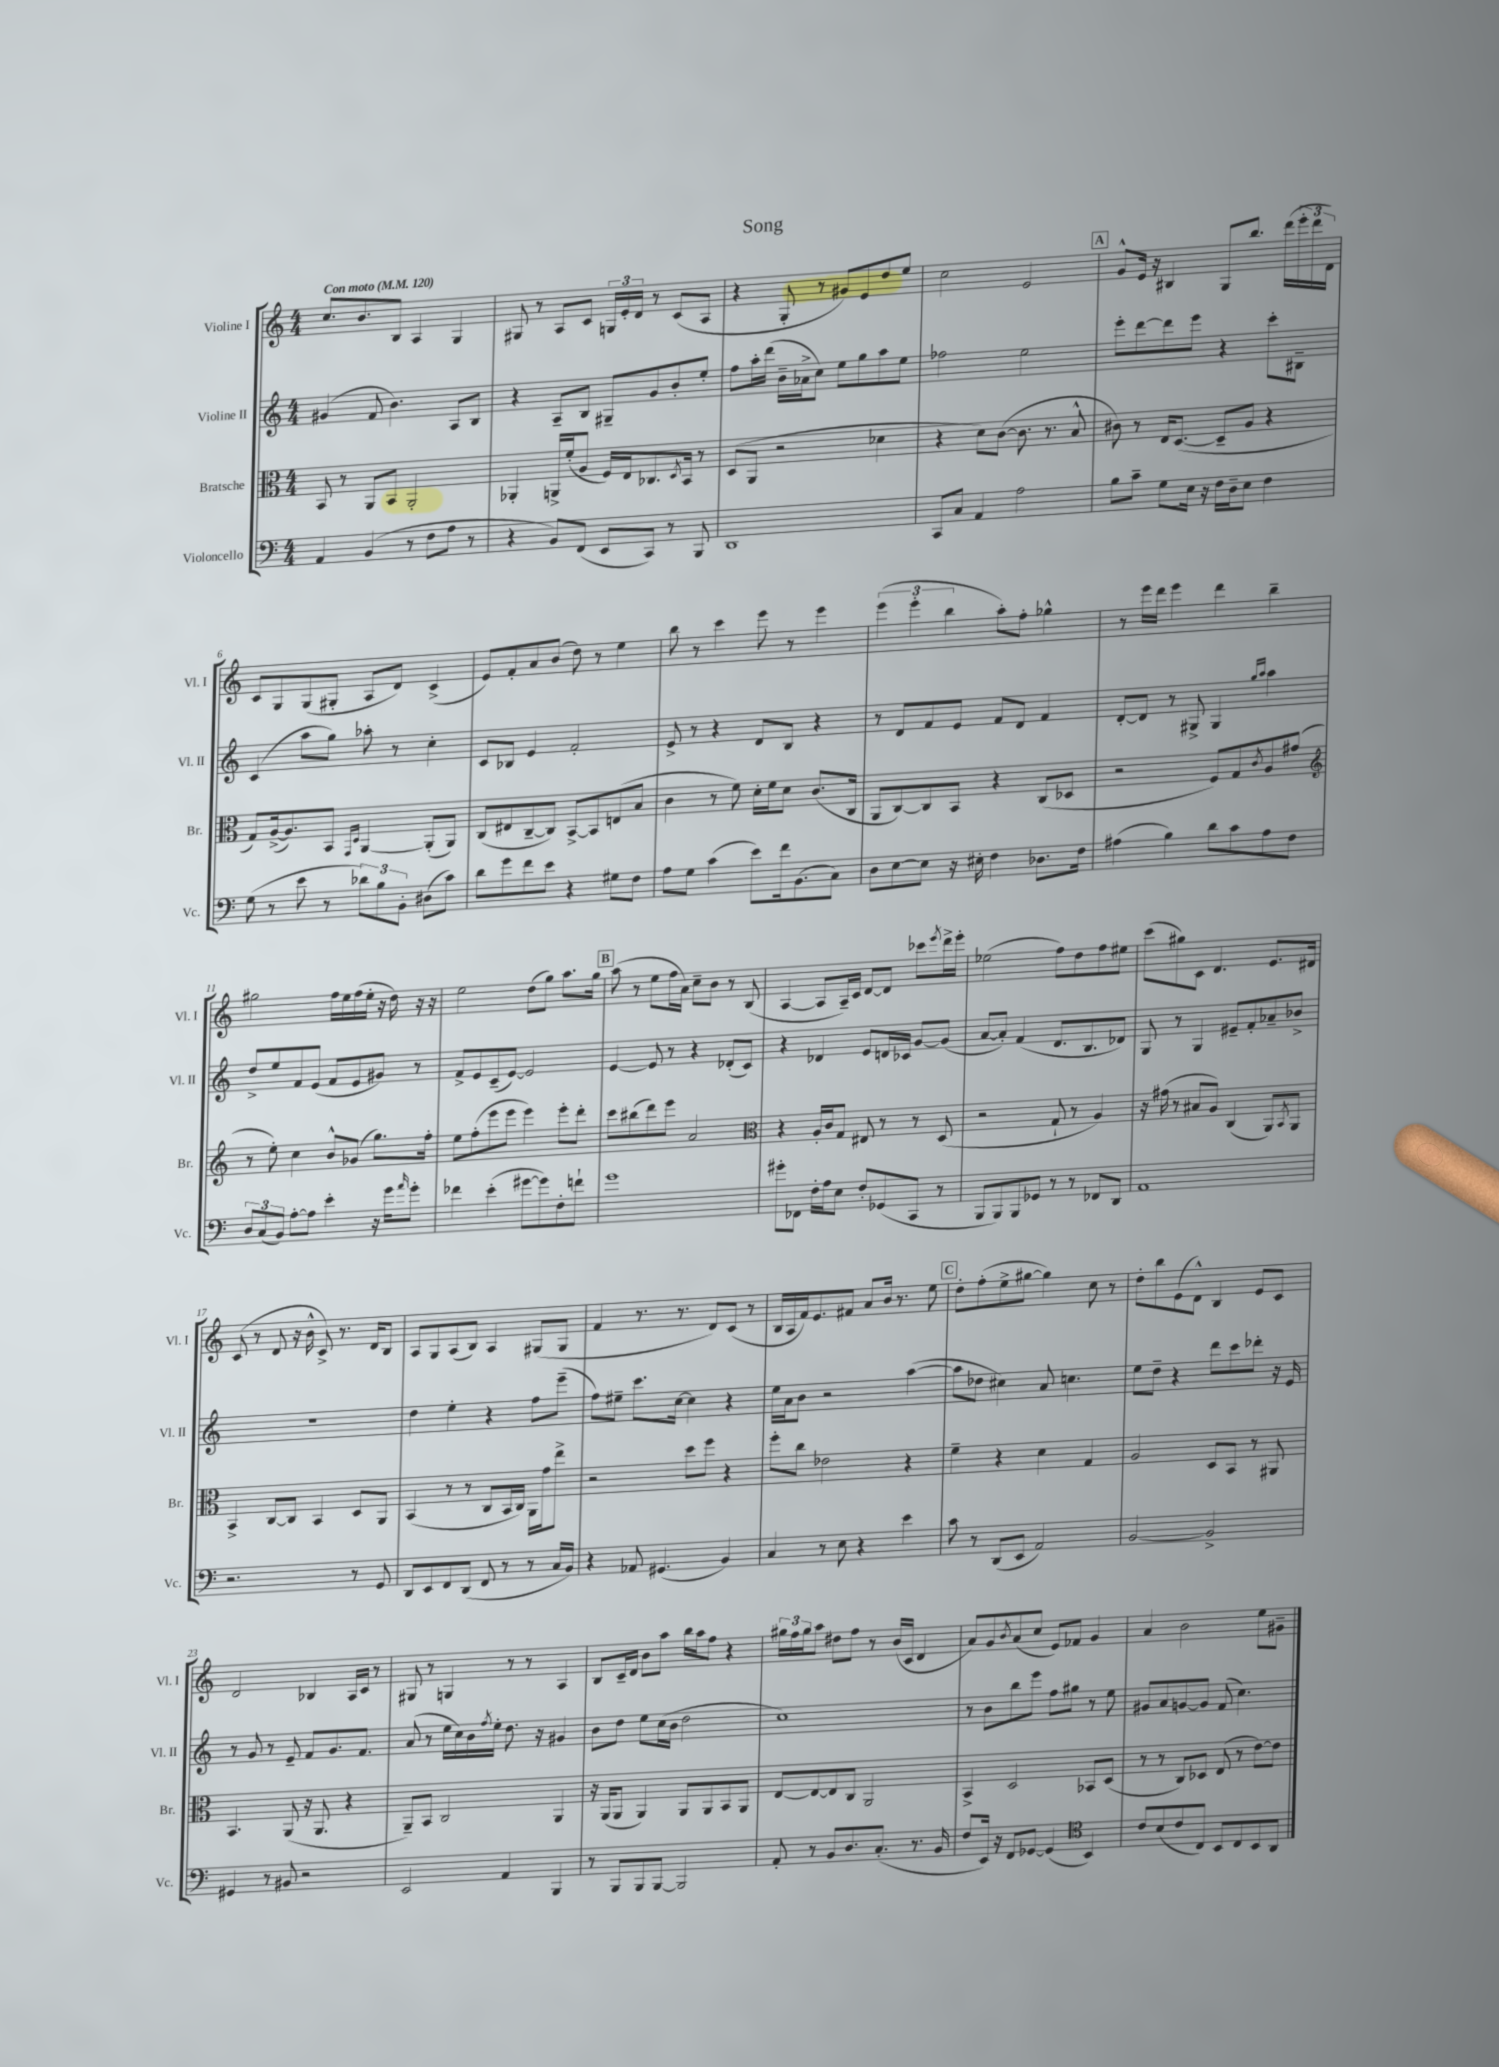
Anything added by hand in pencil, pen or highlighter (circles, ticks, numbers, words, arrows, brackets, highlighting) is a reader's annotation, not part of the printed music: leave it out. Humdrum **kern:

**kern	**kern	**kern	**kern
*staff4	*staff3	*staff2	*staff1
*clefF4	*clefC3	*clefG2	*clefG2
*k[]	*k[]	*k[]	*k[]
*M4/4	*M4/4	*M4/4	*M4/4
*MM120	*MM120	*MM120	*MM120
4AA	8BB	(4g#	8.cc
.	8r	.	.
.	.	.	8.b
(4BB	8AA	8f	.
.	8BB	4.b)	8B
8r	2AA'	.	4A
8F	.	.	.
8A	.	8A	4G
8r	.	8B	.
=	=	=	=
4r	4AA-'	4r	8G#
.	.	.	8r
8BB)	16AA^	8A~	8A
.	(16f'	.	.
(8FF	8A	8B	8c
8EE	16F)	8G#~	24G
.	.	.	24e'
.	16E	.	.
.	.	.	24d
8CC)	8.C-	8g	8r
8r	.	8b'	(8c
.	8qD	.	.
.	16BB	.	.
8BBB	8r	8ee'	8A
=	=	=	=
1DD	(8D	8ff	4r
.	8AA	16aa'	.
.	.	(16ddd	.
.	2r	16b~	8G'
.	.	16a-^	.
.	.	8cc)	8r
.	.	8ee	8g#)
.	.	8gg	8e
.	4d-	8aa	8dd
.	.	8ee	8ee
=	=	=	=
8CC	4r	2ff-	2cc
8C	.	.	.
4AA	8d)	.	.
.	([8c	.	.
2A	8.c]	2ee	2e
.	8.r	.	.
.	8B^^	.	.
=	=	=	=
8B	8c#)	8eee'	8g^^
8c~	8r	[8ddd	16e
.	.	.	16r
8G	16E	8ddd]	4B#
.	([8.D	.	.
16E	.	8eee	.
16r	.	.	.
16F	8D~]	4r	8G
16D~	.	.	.
8E	8A	.	8.bb
4F	4r	8ccc'	.
.	.	.	(16ddd
.	.	8B#~	24eee'
.	.	.	24ddd
.	.	.	24d)
=	=	=	=
(8G	8G)	(4c	8c
8r	([16A^	.	8G
.	8.A])	.	.
8e	.	8aa	(8G
8r	8BB	8gg)	8G#'
.	16qqGG	.	.
.	16qqD	.	.
12d-)	[4AA	8aa-'	8A
12B	.	.	.
.	.	8r	8d)
12BB'	.	.	.
(8D#	(8AA']	4cc'	(4c^
8c)	8AA)	.	.
=	=	=	=
8d	(8C	8c	8e)
8g	8E#	8B-	8f'
8f	[8C~	4e	8a
8e	8C])	.	(8b
4r	[8BB^	2f'	8dd)
.	8BB]	.	8r
8G#	(8E	.	4ee
8F	8B	.	.
=	=	=	=
8A	4c	8e^	8bb
8G	.	8r	8r
(4c	8r	4r	4ccc
.	8f)	.	.
8e)	16d'	8d	8eee
.	16f	.	.
16f	8d	8B	8r
(8.BB	.	.	.
.	(8.c	4r	4eee
8C)	.	.	.
.	16C	.	.
=	=	=	=
8D	8AA	8r	(6eee
[8E	[8C)	8d	.
.	.	.	6eee'
8E]	8C]	8f	.
.	.	.	6bb
16r	8BB	8e	.
16E#'	.	.	.
4F	4r	8f	8aa')
.	.	8d	8ff'
8.D-	(8C	4f	4gg-^^
.	8D-	.	.
16F	.	.	.
=	=	=	=
(4A#	2r	[8d'	8r
.	.	8d]	16eee
.	.	.	16ddd
4B)	.	8r	4eee
.	.	8G#^	.
8d	8F)	4G#	4ddd
8c	8G	.	.
.	.	16qqgg	.
.	8qc	16qqaa	.
8A#	8A	4aa	4bb~
8F	(8g#	.	.
=	=	=	=
*	*clefG2	*	*
12D	8r	8dd^	2gg#
(12C	.	.	.
.	8ee')	8ee	.
12BB)	.	.	.
[8A'	4cc	8f	.
8A]	.	(8e	.
4e'	8b^^	8f	16ff
.	.	.	16ee
.	(8g-	8e	(16ff
.	.	.	16ee'
16r	8.gg)	8g#)	16r
16g	.	.	16dd)
16qqa	.	.	.
8g'	.	8r	16r
.	16ff'	.	16r
=	=	=	=
4f-	8ee	8f^	2ee
.	(8ff'	8e	.
(4e'	8eee	(8c~	.
.	8eee	[8e)	.
[8g#	4eee)	2e]	(8dd
8g#])	.	.	8gg)
8F'	8eee'	.	8.aa
8f`	8ddd'	.	.
.	.	.	16gg
=	=	=	=
1g	8ccc	[4e	(8aa
.	(8bb#	.	8r
.	8ddd)	8e]	8ee
.	8eee	8r	16ff
.	.	.	16a)
.	2a	4r	8cc~
.	.	.	8b
.	.	(8d-'	8r
.	.	8c)	(8B
=	=	=	=
*	*clefC3	*	*
8g#'	4r	4r	[4A
8FF-	.	.	.
16F'	16A'	4d-	8A]
16A	16c	.	.
8E	8G	.	16A~)
.	.	.	16c
8F'	8E#	8e	[8d
(8GG-	8r	16d	8d]
.	.	16c-	.
8CC	8r	[8g	8ccc-
.	.	.	8qeee
8r	(8D	(8g]	16ddd^
.	.	.	16eee'
=	=	=	=
8BBB	2r	[8a	(2ee-
8BBB)	.	8a'])	.
8BBB	.	(4f	.
8GG-	.	.	.
8r	8G`	8.d	8ff)
8r	8r	.	8dd
.	.	8.B	.
8FF-	4A)	.	8ff
8DD	.	8d-)	8ee#
=	=	=	=
1AA	16r	8G	(8ccc
.	(16g#	.	.
.	8r	8r	8gg#)
.	8B#	4G	8c
.	8A)	.	4.d
.	(4C	8e#~	.
.	.	8f'	.
.	8AA)	8a-~	8.e
.	8qBB	.	.
.	8AA	8b-^	.
.	.	.	16d#
=	=	=	=
2.r	4BB^	1r	(8c
.	.	.	8r
.	[8C	.	8d
.	8C]	.	16r
.	.	.	16b^^
.	4BB	.	8c^)
.	.	.	8.r
8r	8D	.	.
.	.	.	16d
8GG	8AA	.	8B
=	=	=	=
8DD	(4BB	4dd	8A
8EE	.	.	8G
8FF	8r	4ee'	(8A
(8DD	8r	.	8B)
8FF	8C	4r	4A
8r	16BB	.	.
.	16C)	.	.
8r	16AA	8ff	(8G#
.	16g	.	.
16C	8ee^	(8eee~	8G#
16BB)	.	.	.
=	=	=	=
4r	2r	8ff)	4f
.	.	8ee#~	.
8AA-	.	8.ccc	8.r
(4.GG#	.	.	.
.	.	[16cc	8.r
.	8dd	4cc]	.
.	8ff	.	8d)
4BB)	4r	4r	(8c
.	.	.	8r
=	=	=	=
4C	8ff'	16ee	16B
.	.	16a	16A
.	8cc	8b	16f)
.	.	.	8.e
8r	2e-	2r	.
8E	.	.	8f#
4r	.	.	8a
.	.	.	16b
.	.	.	8.r
4e	4r	([4aa	.
.	.	.	8ee
=	=	=	=
8c	4f~	8aa]	8dd'
8r	.	8dd-	(8ff'
(8DD	4r	4cc#)	8ee^
8EE	.	.	[8gg#
2AA)	4d	8a	4gg#])
.	.	4.cc	.
.	4G	.	8cc
.	.	.	8r
=	=	=	=
[2BB	2A	8ee	8dd'
.	.	8dd~	8bb
.	.	4r	(8e
.	.	.	8d^^)
2BB^]	8D	8ddd	4B
.	8BB	8ccc	.
.	8r	8ddd-'	8e
.	8AA#	16r	8c
.	.	16e	.
=	=	=	=
4GG#	4.BB	8r	2d
.	.	8g	.
8r	.	8r	.
8BB#	(8AA	8e~	.
2r	16r	8f	4B-
.	8.AA	.	.
.	.	8.g	.
.	4r	.	16A
.	.	8.f	16c
.	.	.	8r
=	=	=	=
2EE	8AA~)	(8a	8G#
.	8BB	8r	8r
.	2C	16ee	4G
.	.	16cc)	.
.	.	16b	.
.	.	8qff	.
.	.	16ee'	.
4AA	.	8.dd	8r
.	.	.	8r
.	.	16r	.
4BBB	4AA	4g#	4A
=	=	=	=
8r	16r	8b	8B
.	(16AA	.	.
8BBB	8AA	8dd	16c~
.	.	.	16d
8BBB	4AA)	8ee	8b
[8BBB	.	(16cc	8aa
.	.	16b	.
2BBB]	8AA	2dd	16bb
.	.	.	16aa
.	8AA	.	8ff
.	8BB	.	4r
.	8AA	.	.
=	=	=	=
8AA'	[8E	1cc)	24gg#
.	.	.	24ff
.	.	.	24gg#
8r	8E_	.	8aa
8BB	8E]	.	8dd#
8.D	8C	.	8ff
.	2AA	.	8r
(8.C'	.	.	.
.	.	.	(16b
.	.	.	16c
8.r	.	.	4d
16BB	.	.	.
=	=	=	=
8F	4BB^	8r	8a)
16EE)	.	8b	8g
16r	.	.	.
.	.	.	8qb
8FF	2D	8bb	(8a
[8GG-	.	8eee	8cc
(4GG-]	.	8ff	8e)
.	.	8gg#	8f-
*clefC4	*	*	*
4BB)	8BB-	8r	4g
.	(8D	8ee	.
=	=	=	=
8c	8r	8g#	4a
(8B	8r	8a	.
8c	8C)	[8g	2b
8C)	8D-	8g]	.
8BB	(8E	(8f	.
8C	8r	4.cc)	.
8BB	[8e)	.	8ee
8AA	8e]	.	8g#~
==	==	==	==
*-	*-	*-	*-
